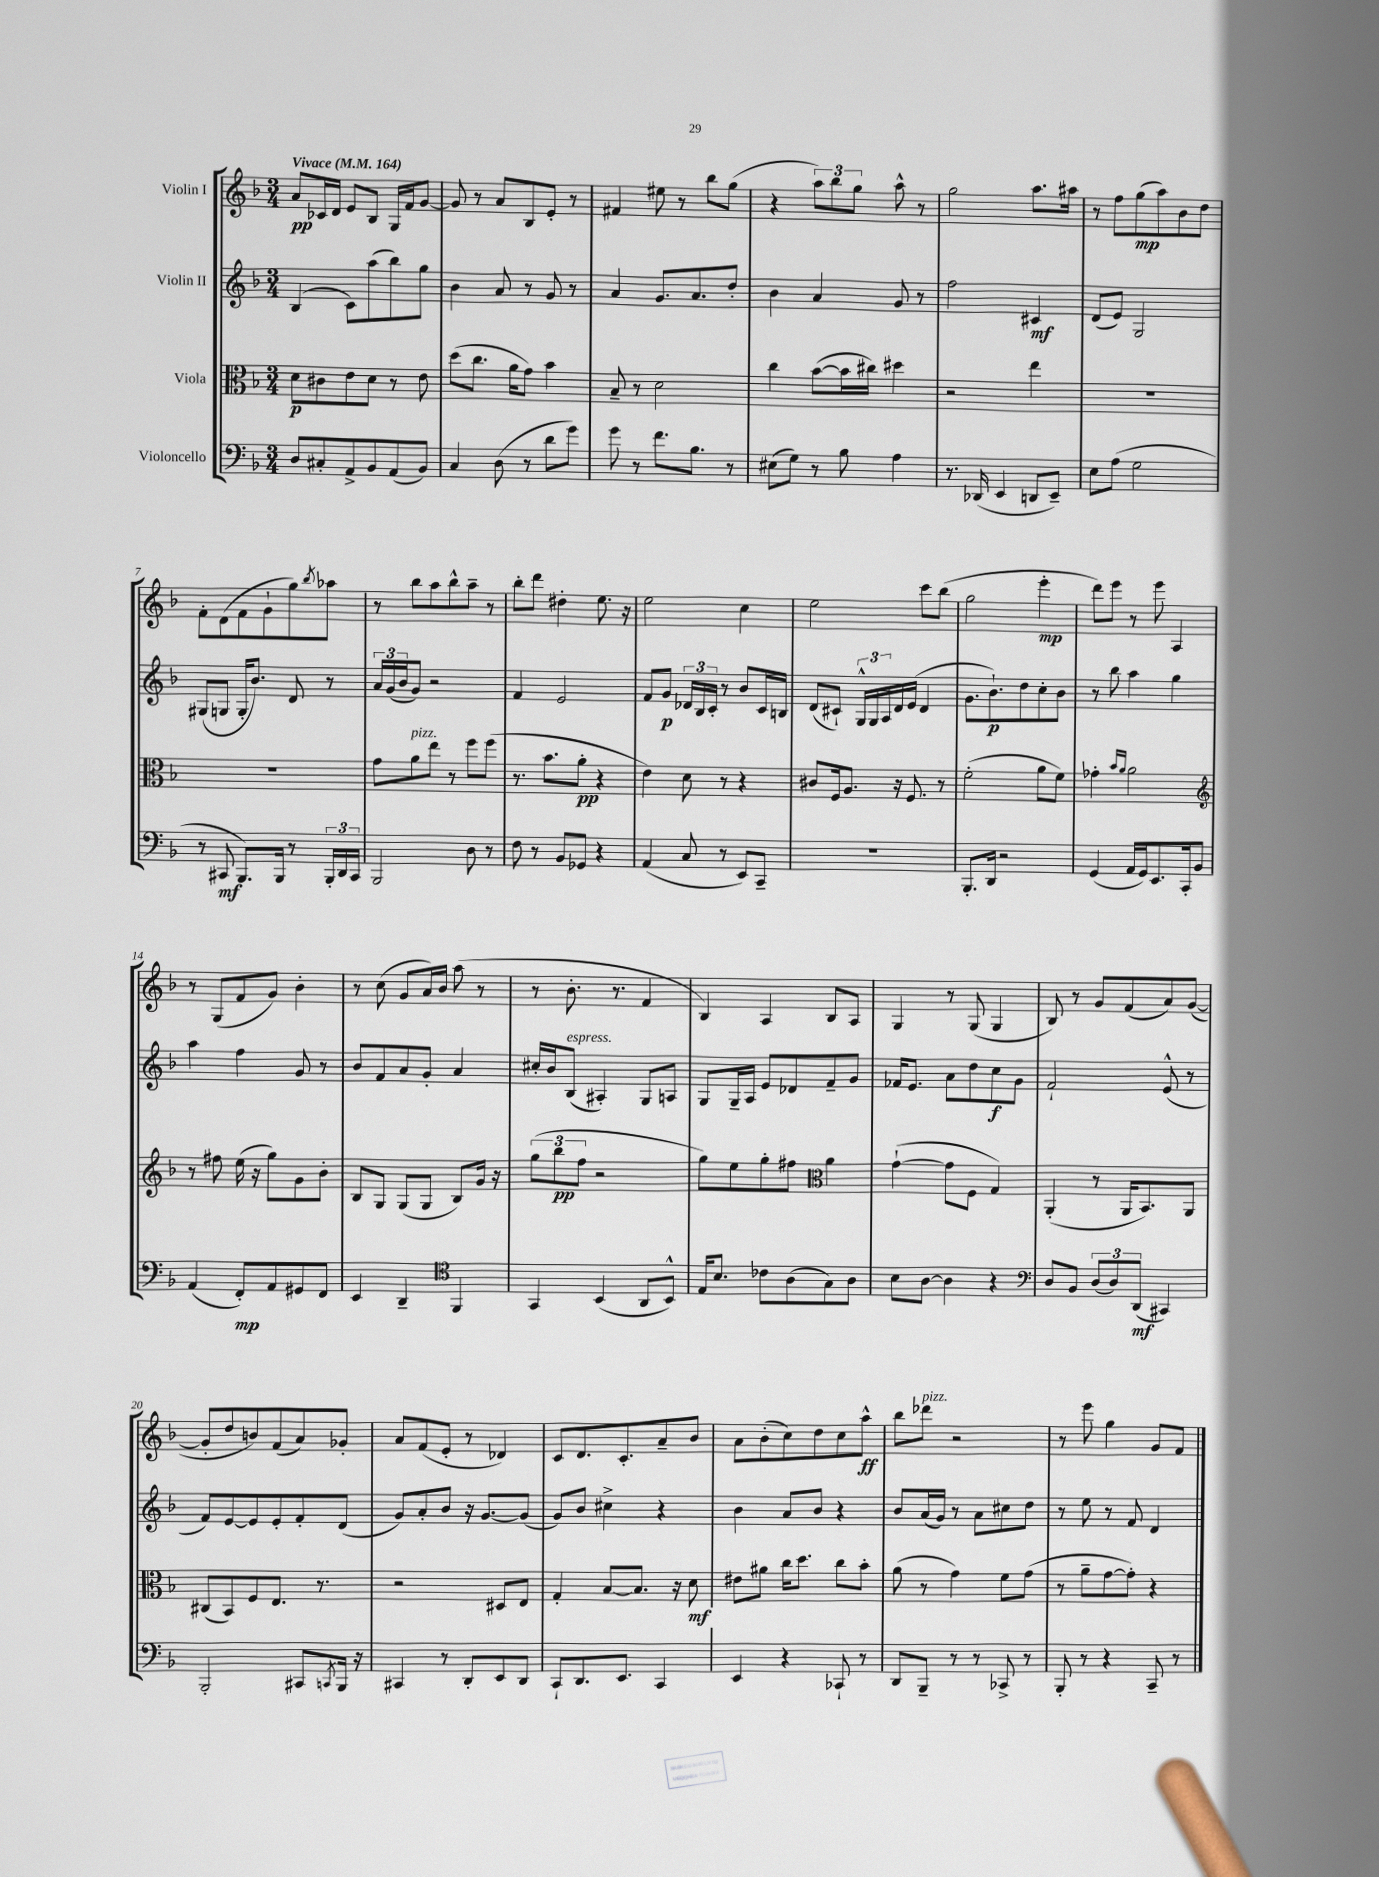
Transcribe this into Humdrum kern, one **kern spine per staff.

**kern	**kern	**kern	**kern
*staff4	*staff3	*staff2	*staff1
*clefF4	*clefC3	*clefG2	*clefG2
*k[b-]	*k[b-]	*k[b-]	*k[b-]
*M3/4	*M3/4	*M3/4	*M3/4
*MM164	*MM164	*MM164	*MM164
8D/L	8d\L	(4B-/	8a/L
8C#'/	8c#\	.	16c-/L
.	.	.	16d/JJ
8AA^/	8e\	8c\L)	8e/L
8BB-/	8d\J	(8aa\	8B-/J
(8AA/	8r	8bb-\)	16G/LL
.	.	.	16f/J
8BB-/J)	8e\	8gg\J	[8g/J
=	=	=	=
4C/	(8dd\L	4b-\	8g/]
.	8.cc\J	.	8r
(8D\	.	8a/	8a/L
.	16a\LK	.	.
8r	8g\J)	8r	8B-/
8d\L	4b-\	8g/	8e'/J
8g\J)	.	8r	8r
=	=	=	=
8g\	8B-~/	4a/	4f#/
8r	8r	.	.
8.f\L	2d\	8.g/L	8ee#\
.	.	.	8r
8.B-\J	.	8.a/	.
.	.	.	8bb-\L
8r	.	8dd'/J	(8gg\J
=	=	=	=
(8E#\L	4cc\	4b-\	4r
8G\J)	.	.	.
8r	([8b-\L	4a/	12aa\L)
.	.	.	12bb-\
8B-\	16b-\]L	.	.
.	.	.	12gg\J
.	16cc#\JJ)	.	.
4A\	4dd#\	8g/	8aa^^\
.	.	8r	8r
=	=	=	=
8.r	2r	2ff\	2gg\
(16DD-/	.	.	.
4EE/	.	.	.
8DD/L	4ee\	4c#/	8.aa\L
8EE~/J)	.	.	.
.	.	.	16aa#\Jk
=	=	=	=
8E\L	2.r	(8d/L	8r
(8A\J	.	8e/J)	8ff\L
2G\	.	2G/	(8gg\
.	.	.	8aa\)
.	.	.	8b-\
.	.	.	8dd\J
=	=	=	=
8r	2.r	(8G#/L	8f'\L
8CC#/	.	8G/J	(8d\
8.BBB-/L)	.	16G'/LK	8f\
.	.	8.b-/J)	.
.	.	.	8g`\
16BBB-/Jk	.	.	.
8r	.	8d/	8gg\)
.	.	.	8qbb-/
24BBB-'/LL	.	8r	8aa-\J
24DD/	.	.	.
24CC#/JJ	.	.	.
=	=	=	=
2BBB-/	8g\L	24a/LL	8r
.	.	(24g/	.
.	.	24b-/J	.
.	8a\	8g/J)	8bb-\L
.	8ee\J	2r	8aa\
.	8r	.	8bb-^^\
8D\	8ff\L	.	8aa~\J
8r	(8ff\J	.	8r
=	=	=	=
8F\	8.r	4f/	8bb-'\L
8r	.	.	8ddd\J
.	8.b-\L	.	.
8BB-/L	.	2e/	4dd#'\
8GG-/J	8a'\J	.	.
4r	4r	.	8.ee\
.	.	.	16r
=	=	=	=
(4AA/	4e\)	8f/L	2ee\
.	.	8g/J	.
8C/	8d\	24d-/LL	.
.	.	24B-/	.
.	.	24c'/JJ	.
8r	8r	8r	.
8EE/L)	4r	8b-/L	4cc\
8CC~/J	.	16c/L	.
.	.	16B/JJ	.
=	=	=	=
2.r	8c#/L	(8d/L	2ee\
.	16F/k	8c#`/J)	.
.	8.A/J	.	.
.	.	24G^^/LL	.
.	.	24G/	.
.	.	24A/	.
.	16r	16d/	.
.	8.F/	(16e/JJ	.
.	.	4d/	8ccc\L
.	8r	.	(8bb-\J
=	=	=	=
8.BBB-'/L	(2f'\	8.g\L	2gg\
16DD/Jk	.	8.b-`\)	.
2r	.	.	.
.	.	8dd\	.
.	8a\L	8cc'\	4eee'\
.	8f\J)	8b-\J	.
=	=	=	=
(4GG/	4g-'\	8r	8ddd\L)
.	.	8bb-\	8eee\J
.	16qqb-/LL	.	.
.	16qqa/JJ	.	.
16AA/LL	2a\	4aa\	8r
16GG/J)	.	.	.
8.EE/	.	.	8eee\
.	.	4gg\	4A/
16CC'/k	.	.	.
8BB-/J	.	.	.
=	=	=	=
*	*clefG2	*	*
(4AA/	8r	4aa\	8r
.	8ff#\	.	(8G/L
8FF'/L)	(16ee\	4ff\	8f/
.	16r	.	.
8AA/	8gg\L)	.	8g/J)
8GG#/	8g\	8g/	4b-'\
8FF/J	8b-'\J	8r	.
=	=	=	=
4EE/	8B-/L	8b-/L	8r
.	8G/J	8f/	(8cc\
4DD~/	(8G/L	8a/	8g/L
.	8G/J	8g'/J	16a/L)
.	.	.	16b-/JJ
*clefC4	*	*	*
4FF/	8B-/L)	4a/	(8aa\
.	16g/Jk	.	8r
.	16r	.	.
=	=	=	=
4GG/	(12gg\L	16cc#'/LL	8r
.	.	16b-/J	.
.	12bb-\	.	.
.	.	(8B-/J	8.b-'\
.	12ff\J	.	.
(4BB-/	2r	4A#'/)	.
.	.	.	8.r
8AA/L	.	8G/L	4f/
8BB-^^/J)	.	8A/J	.
=	=	=	=
16E/LK	8gg\L)	8G/L	4B-/)
8.B-/J	.	.	.
.	8ee\	16G~/L	.
.	.	16A/JJ	.
8c-\L	8gg'\	8e/L	4A/
(8A\	8ff#\J	8d-/	.
*	*clefC3	*	*
8G\)	4a\	8f~/	8B-/L
8A\J	.	8g/J	8A/J
=	=	=	=
8B-\L	([4g`\	16f-/LK	4G/
.	.	8.e/J	.
[8A\J	.	.	.
4A\]	8g\]L	8a\L	8r
.	8F\J	8dd\	(8G/
4r	4G/)	8cc\	4G/
.	.	8g\J	.
=	=	=	=
*clefF4	*	*	*
8D/L	(4AA'/	2f`/	8B-/)
8BB-/J	.	.	8r
(12D/L	8r	.	8g/L
12D/)	.	.	.
.	16AA/LK	.	(8f/
(12DD/J	.	.	.
.	8.BB-/)	.	.
4CC#/)	.	(8e^^/	8a/)
.	8AA/J	8r	([8g/J
=	=	=	=
2BBB-'/	(8C#/L	8f/L)	8g'/]L
.	8BB-/)	[8e/	8dd/
.	8F/	8e/]	8b/)
.	8.E/J	8e'/	(8f/
8CC#/L	.	8f'/	8a/)
.	8.r	.	.
8qCC/	.	.	.
16BBB-/Jk	.	(8d/J	8g-'/J
16r	.	.	.
=	=	=	=
4CC#/	2r	8g/L)	8a/L
.	.	8a'/	(8f/
8r	.	8b-/J	8e'/J
8DD'/L	.	16r	8r
.	.	[8.g/L	.
8EE/	8D#/L	.	4d-/)
8DD/J	8E/J	(8g/]J	.
=	=	=	=
8CC`/L	4G'/	8g/L)	8c/L
8.DD/	.	8b-/J	8.d/
.	[8B-/L	4cc#^\	.
8.EE/J	.	.	8.c'/
.	8.B-/]J	.	.
4CC/	.	4r	8a~/
.	16r	.	.
.	8d\	.	8b-/J
=	=	=	=
4EE/	8e#\L	4b-\	8a\L
.	8a#\J	.	(8b-'\
4r	16cc\LK	8a/L	8cc\)
.	8.dd\J	.	.
.	.	8b-/J	8dd\
8CC-`/	8cc\L	4r	8cc\
8r	8b-'\J	.	8aa^^\J
=	=	=	=
8DD/L	(8a\	8b-/L	8bb-\L
8BBB-~/J	8r	(16a/L	8ddd-\J
.	.	16g/JJ)	.
8r	4g\)	8r	2r
8r	.	8a\L	.
8CC-^/	8f\L	8cc#\	.
8r	(8g\J	8dd\J	.
=	=	=	=
8BBB-'/	8r	8r	8r
8r	8a~\L	8ee\	8eee\
4r	[8g\	8r	4gg\
.	8g'\]J)	8f/	.
8CC~/	4r	4d/	8g/L
8r	.	.	8f/J
==	==	==	==
*-	*-	*-	*-
